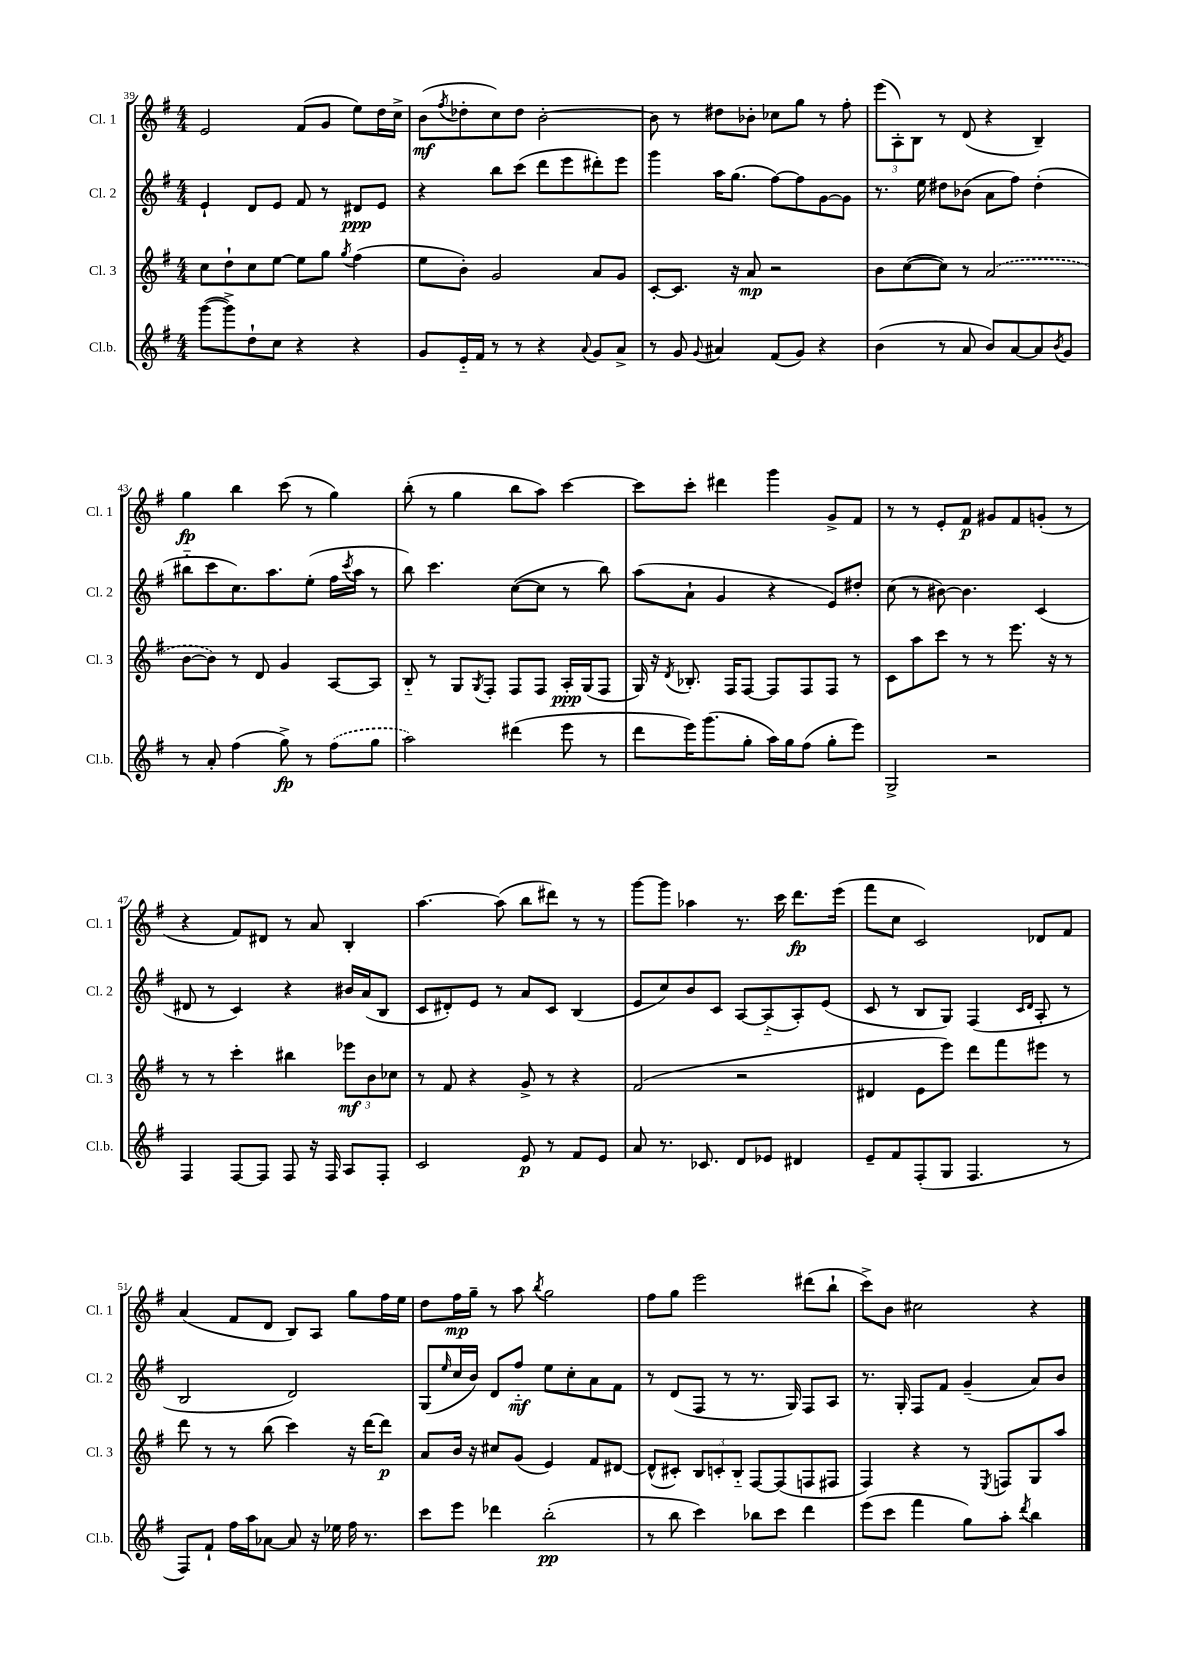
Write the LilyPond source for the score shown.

<<
\new StaffGroup <<
\new Staff = "s0" \with { instrumentName = "Cl. 1" shortInstrumentName = "Cl. 1" } {
    \clef treble \key g \major \numericTimeSignature \time 4/4
    e'2 fis'8( g'8 e''8) d''16 c''16-> |
    b'8\mf( \acciaccatura { fis''8 } des''8-. c''8) des''8 b'2~-. |
    b'8 r8 dis''8 bes'8-. ces''8 g''8 r8 fis''8-. |
    \tuplet 3/2 { e'''8( a8-.) b8 } r8 d'8( r4 b4--) |
    g''4\fp b''4 c'''8( r8 g''4) |
    b''8-.( r8 g''4 b''8 a''8) c'''4~ |
    c'''8 c'''8-. dis'''4 g'''4 g'8-> fis'8 |
    r8 r8 e'8-. fis'8\p gis'8 fis'8 g'8-.( r8 |
    r4 fis'8) dis'8 r8 a'8 b4-. |
    a''4.~ a''8( b''8 dis'''8) r8 r8 |
    g'''8~ g'''8 aes''4 r8. c'''16 d'''8.\fp e'''16( |
    fis'''8 c''8 c'2) des'8 fis'8 |
    a'4( fis'8 d'8 b8) a8 g''8 fis''16 e''16 |
    d''8 fis''16\mp g''16-- r8 a''8 \acciaccatura { b''8 } g''2 |
    fis''8 g''8 e'''2 dis'''8( b''8-! |
    c'''8->) b'8 cis''2 r4 \bar "|." |
}
\new Staff = "s1" \with { instrumentName = "Cl. 2" shortInstrumentName = "Cl. 2" } {
    \clef treble \key g \major \numericTimeSignature \time 4/4
    e'4-! d'8 e'8 fis'8 r8 dis'8\ppp e'8 |
    r4 b''8 c'''8( d'''8 e'''8 dis'''8-.) e'''8 |
    g'''4 a''16 g''8.( fis''8~) fis''8 g'8~ g'8 |
    r8. e''16 dis''8 bes'8( a'8 fis''8) dis''4-.( |
    bis''8-_ c'''8 c''8.) a''8. e''8-.( fis''16 \acciaccatura { c'''8 } a''16 r8 |
    b''8) c'''4. c''8~( c''8 r8 b''8) |
    a''8( a'8-! g'4 r4 e'8) dis''8-. |
    c''8( r8 bis'8~) bis'4. c'4( |
    dis'8 r8 c'4) r4 bis'16 a'16( b8 |
    c'8 dis'8-.) e'8 r8 a'8 c'8 b4( |
    e'8 c''8) b'8 c'8 a8~ a8-_( a8-.) e'8( |
    c'8 r8 b8 g8) fis4( \grace { c'16 d'16 } a8-. r8 |
    b2 d'2) |
    g8( \grace { e''16 } c''16 b'16) d'8 fis''8-_\mf e''8 c''8-. a'8 fis'8 |
    r8 d'8( fis8 r8 r8. g16) fis8 a8 |
    r8. g16-. fis8 fis'8 g'4--( a'8) b'8 \bar "|." |
}
\new Staff = "s2" \with { instrumentName = "Cl. 3" shortInstrumentName = "Cl. 3" } {
    \clef treble \key g \major \numericTimeSignature \time 4/4
    c''8 d''8-! c''8 e''8~ e''8 g''8 \acciaccatura { g''8 } fis''4( |
    e''8 b'8-.) g'2 a'8 g'8 |
    c'8~-. c'8. r16 a'8\mp r2 |
    b'8 c''8~( c''8) r8 \once \slurDashed a'2( |
    b'8~ b'8) r8 d'8 g'4 a8~ a8 |
    b8-_ r8 g8 \acciaccatura { g8 } fis8-. fis8 fis8 a16-.\ppp g16( fis8 |
    g16) r16 \acciaccatura { d'8 } bes8.-. fis16 fis8~ fis8 fis8 fis8 r8 |
    c'8 a''8 c'''8 r8 r8 e'''8. r16 r8 |
    r8 r8 c'''4-. bis''4 \tuplet 3/2 { ees'''8\mf b'8 ces''8 } |
    r8 fis'8 r4 g'8-> r8 r4 |
    fis'2( r2 |
    dis'4 e'8 e'''8) d'''8 fis'''8 eis'''8 r8 |
    d'''8 r8 r8 b''8( c'''4) r16 d'''16~ d'''8\p |
    a'8 b'16 r16 cis''8 g'8( e'4) fis'8 dis'8~ |
    dis'8-^( cis'8-.) \tuplet 3/2 { b8 c'8-. b8-_ } fis8~ fis8( f8 fis8 |
    fis4) r4 r8 \acciaccatura { e8 } f8 g8 a''8 \bar "|." |
}
\new Staff = "s3" \with { instrumentName = "Cl.b." shortInstrumentName = "Cl.b." } {
    \clef treble \key g \major \numericTimeSignature \time 4/4
    g'''8~( g'''8->) d''8-! c''8 r4 r4 |
    g'8 e'16-_ fis'16 r8 r8 r4 \appoggiatura { a'8 } g'8 a'8-> |
    r8 g'8 \appoggiatura { g'8 } ais'4 fis'8( g'8) r4 |
    b'4( r8 a'8 b'8) a'8~ a'8 \acciaccatura { b'8 } g'8 |
    r8 a'8-. fis''4( g''8->\fp) r8 \once \slurDashed fis''8( g''8 |
    a''2) dis'''4( e'''8 r8 |
    d'''8 e'''16) g'''8.( g''8-. a''16) g''16 fis''8( g''8-. e'''8) |
    g2-> r2 |
    fis4 fis8~ fis8 fis8 r16 fis16 a8 fis8-. |
    c'2 e'8\p r8 fis'8 e'8 |
    a'8 r8. ces'8. d'8 ees'8 dis'4 |
    e'8-- fis'8 fis8-.( g8 fis4. r8 |
    fis8) fis'8-! fis''16 a''16 aes'8~ aes'8 r16 ees''16 fis''16 r8. |
    c'''8 e'''8 des'''4 b''2-.\pp( |
    r8 b''8 c'''4) bes''8 c'''8 d'''4 |
    e'''8( c'''8 fis'''4 g''8) a''8-. \acciaccatura { d'''8 } b''4 \bar "|." |
}
>>
>>
\layout { \context { \Score currentBarNumber = #39 } }
